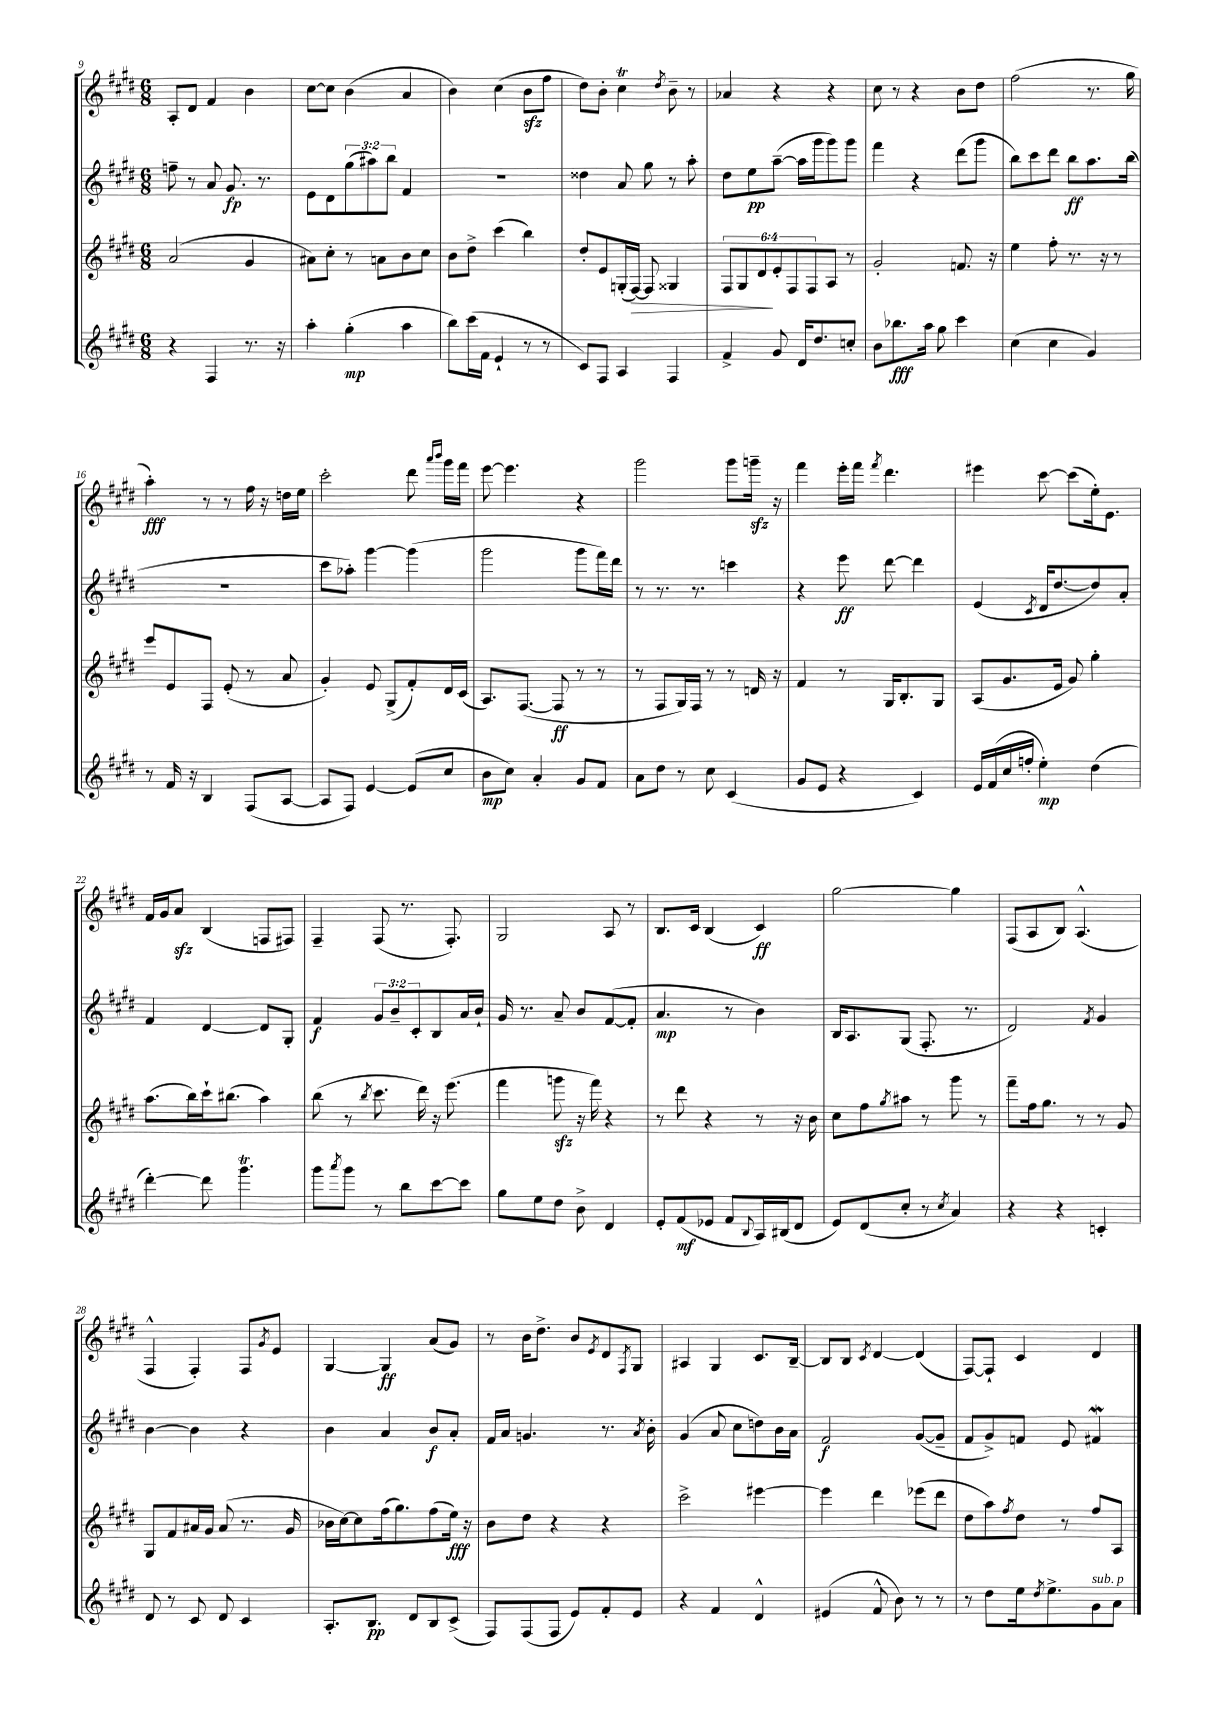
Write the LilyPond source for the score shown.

<<
\new StaffGroup <<
\new Staff = "s0" {
    \clef treble \key e \major \numericTimeSignature \time 6/8
    a8-. dis'8 fis'4 b'4 |
    cis''8~ cis''8 b'4( a'4 |
    b'4) cis''4( b'8\sfz fis''8 |
    dis''8) b'8-. cis''4\trill \acciaccatura { dis''8 } b'8-- r8 |
    aes'4 r4 r4 |
    cis''8 r8 r4 b'8 dis''8 |
    fis''2( r8. gis''16 |
    a''4-.\fff) r8 r8 fis''16 r16 d''16 e''16 |
    cis'''2-. dis'''8 \grace { a'''16 b'''16 } gis'''16 fis'''16 |
    e'''8~ e'''4. r4 |
    gis'''2 gis'''8 g'''16--\sfz r16 |
    fis'''4 e'''16-. fis'''16 \acciaccatura { fis'''8 } dis'''4. |
    eis'''4 cis'''8~ cis'''8( e''16-.) e'8. |
    fis'16 gis'16 a'8\sfz b4( f8 fis8) |
    fis4-- fis8( r8. fis8.-.) |
    gis2 a8 r8 |
    b8. cis'16 b4( cis'4\ff) |
    gis''2~ gis''4 |
    fis8( a8 b8) a4.-^( |
    fis4-^ fis4-.) fis8 \acciaccatura { gis'8 } e'8 |
    gis4~ gis4\ff a'8( gis'8) |
    r8 b'16 dis''8.-> b'8 \acciaccatura { e'8 } dis'8 \acciaccatura { fis8 } gis8 |
    ais4 gis4 cis'8. b16~-- |
    b8 b8 \acciaccatura { cis'8 } dis'4~ dis'4( |
    fis8~) fis8-! cis'4 dis'4 \bar "|." |
}
\new Staff = "s1" {
    \clef treble \key e \major \numericTimeSignature \time 6/8 \override Staff.TupletNumber.text = #tuplet-number::calc-fraction-text
    f''8-- r8 a'8 gis'8.\fp r8. |
    e'8 dis'8 \tuplet 3/2 { gis''8( ais''8) b''8 } fis'4 |
    R2. |
    disis''4 a'8 gis''8 r8 a''8-. |
    dis''8 e''8\pp a''8~--( a''16 gis'''16 gis'''8) gis'''8 |
    fis'''4 r4 dis'''8( gis'''8 |
    b''8) cis'''8 dis'''8 b''8\ff a''8. b''16( |
    R2. |
    cis'''8 aes''8-.) gis'''4~ gis'''4( |
    gis'''2 gis'''8 fis'''16) dis'''16 |
    r8 r8. r8. c'''4 |
    r4 e'''8\ff dis'''8~ dis'''4 |
    e'4( \acciaccatura { cis'8 } dis'16 dis''8.~ dis''8) a'8-. |
    fis'4 dis'4~ dis'8 gis8-. |
    fis'4\f \tuplet 3/2 { gis'8 b'8-- cis'8-. } b8 a'16 b'16-! |
    gis'16 r8. a'8-- b'8 fis'8~( fis'8-. |
    a'4.\mp r8 b'4) |
    b16 a8. gis8( fis8.-. r8. |
    dis'2) \acciaccatura { fis'8 } gis'4 |
    b'4~ b'4 r4 |
    b'4 a'4 b'8\f a'8-. |
    fis'16 a'16 g'4. r8. \acciaccatura { a'8 } b'16-. |
    gis'4( a'8 cis''8 d''8) b'16 a'16 |
    fis'2\f gis'8~( gis'8-- |
    fis'8 gis'8->) f'8 e'8 fis'4\mordent \bar "|." |
}
\new Staff = "s2" {
    \clef treble \key e \major \numericTimeSignature \time 6/8 \override Staff.TupletNumber.text = #tuplet-number::calc-fraction-text
    a'2( gis'4 |
    ais'8) cis''8-. r8 a'8 b'8 cis''8 |
    b'8 dis''8-> cis'''4( b''4) |
    dis''8-. e'8 g16-.( fis16~\>) fis8 gisis4 |
    \tuplet 6/4 { fis8 gis8 dis'8\! e'8-. fis8 fis8 } a8 r8 |
    gis'2-. f'8. r16 |
    e''4 fis''8-. r8. r16 r8 |
    e'''8 e'8 fis8 e'8-.( r8 a'8 |
    gis'4-.) e'8 gis8->( fis'8-.) dis'16 cis'16( |
    a8.) fis8.~( fis8\ff r8 r8 |
    r8 fis8 gis16) fis16 r8 r8 d'16 r16 |
    fis'4 r8 gis16 b8.-. gis8 |
    a8( gis'8. e'16 gis'8) gis''4-. |
    a''8.( b''16) cis'''16-! bis''8.( a''4) |
    b''8( r8 \acciaccatura { b''8 } cis'''8. dis'''16) r16 e'''8.( |
    fis'''4 g'''8\sfz r16 fis'''16) r4 |
    r8 dis'''8 r4 r8 r16 b'16 |
    cis''8 fis''8 \acciaccatura { gis''8 } ais''8 r8 gis'''8 r8 |
    fis'''8-- fis''16 gis''8. r8 r8 gis'8 |
    gis8 fis'8 ais'16 gis'16 ais'8( r8. gis'16 |
    bes'16 cis''16~) cis''8 fis''16( gis''8.) fis''8( e''16\fff) r16 |
    b'8 dis''8 r4 r4 |
    cis'''2-> eis'''4~ |
    eis'''4 dis'''4 ees'''8( dis'''8 |
    dis''8 a''8) \acciaccatura { fis''8 } dis''8 r8 fis''8 a8 \bar "|." |
}
\new Staff = "s3" {
    \clef treble \key e \major \numericTimeSignature \time 6/8
    r4 fis4 r8. r16 |
    a''4-. gis''4-.\mp( a''4 |
    b''8) cis'''16( fis'16 e'4-! r8 r8 |
    cis'8) fis8 a4 fis4 |
    fis'4-> gis'8 dis'16 dis''8. c''8-. |
    b'8 bes''8.\fff a''16 gis''8 cis'''4 |
    cis''4( cis''4 gis'4) |
    r8 fis'16 r16 b4 fis8( a8~ |
    a8 fis8) e'4~ e'8( cis''8 |
    b'8\mp cis''8) a'4-. gis'8 fis'8 |
    a'8 dis''8 r8 cis''8 cis'4( |
    gis'8 e'8 r4 cis'4) |
    e'16 fis'16( cis''16 f''16-. e''4-.\mp) dis''4( |
    dis'''4~-.) dis'''8 gis'''4.\trill |
    gis'''8 \acciaccatura { a'''8 } gis'''8 r8 b''8 cis'''8~ cis'''8 |
    gis''8 e''8 dis''8 b'8-> dis'4 |
    e'8-. fis'8\mf( ees'8 fis'8 \appoggiatura { b8 } a16) bis16( dis'8 |
    e'8) dis'8( cis''8-. r8 \acciaccatura { cis''8 } a'4) |
    r4 r4 c'4-. |
    dis'8 r8 cis'8 dis'8 cis'4 |
    a8.-. b8.\pp dis'8 b8 cis'8->( |
    fis8) fis8( fis8 e'8) fis'8-. e'8 |
    r4 fis'4 dis'4-^ |
    eis'4( fis'8-^ b'8) r8 r8 |
    r8 dis''8 e''16 \acciaccatura { dis''8 } e''8.-> gis'8^\markup { \italic "sub. p" } a'8 \bar "|." |
}
>>
>>
\layout { \context { \Score currentBarNumber = #9 } }
